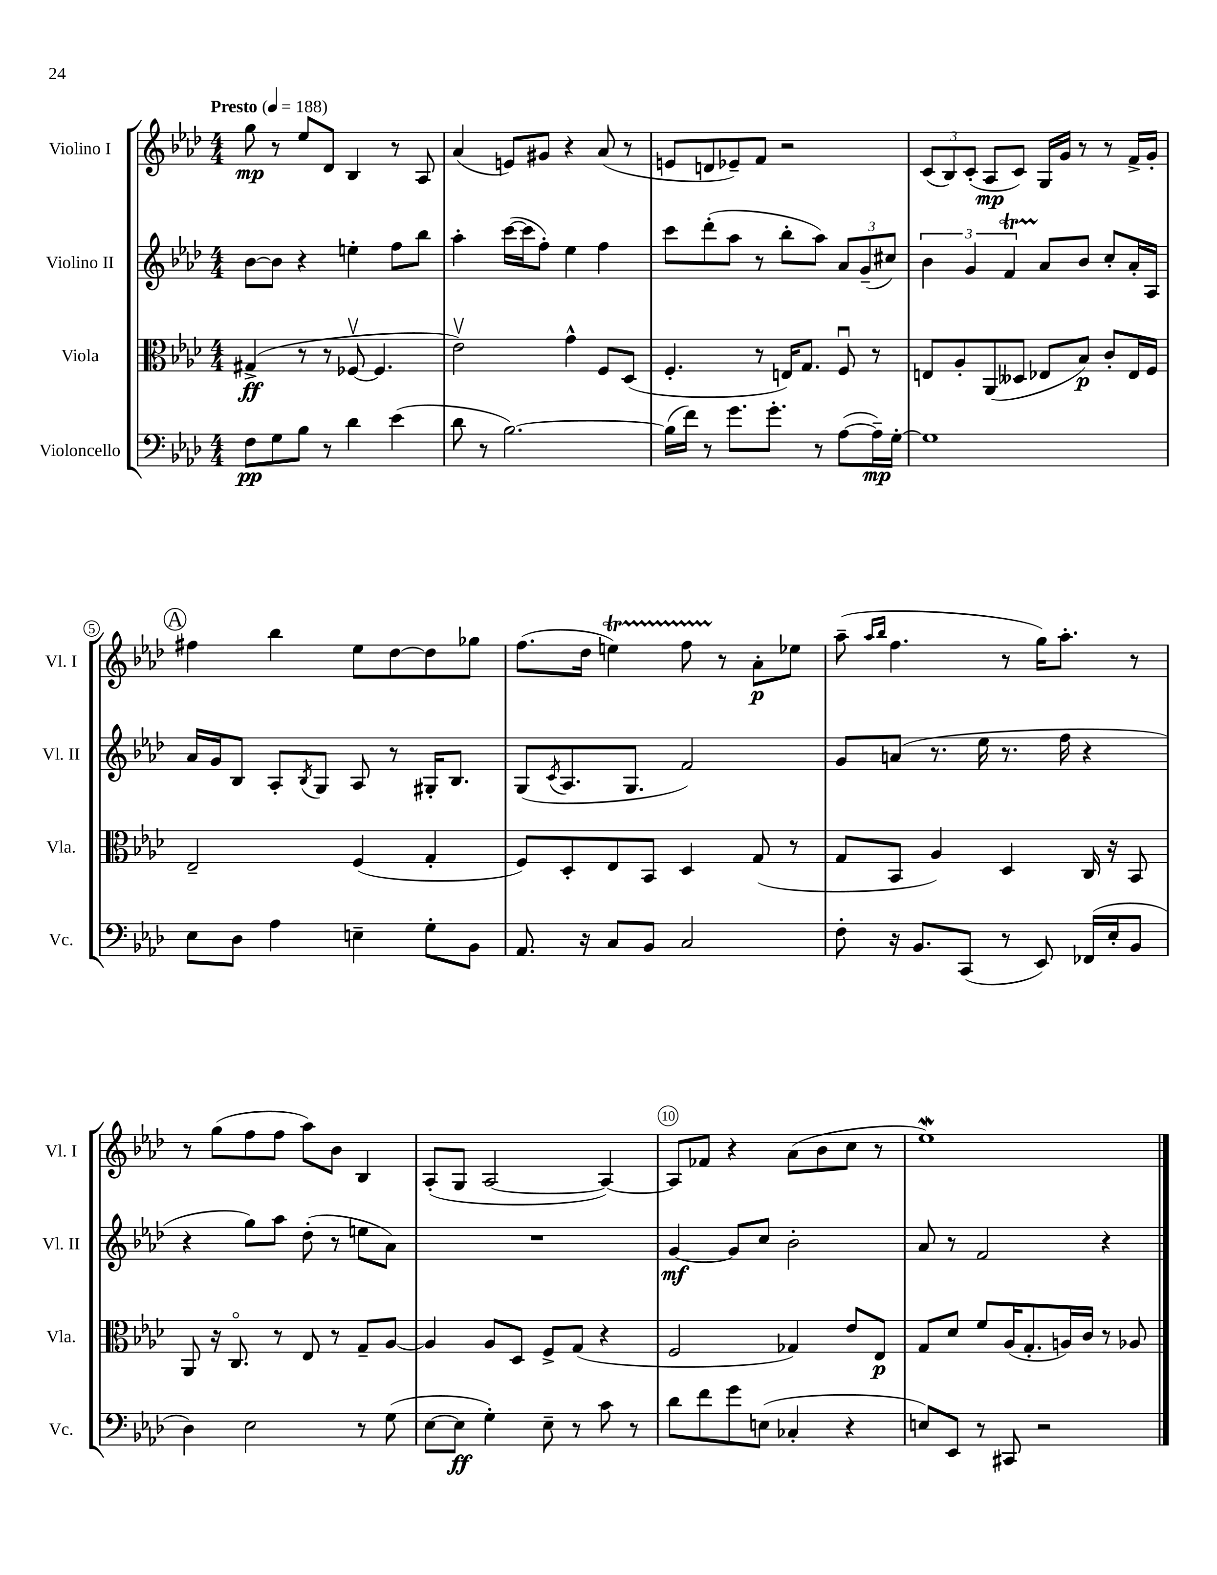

**kern	**kern	**kern	**kern
*staff4	*staff3	*staff2	*staff1
*clefF4	*clefC3	*clefG2	*clefG2
*k[b-e-a-d-]	*k[b-e-a-d-]	*k[b-e-a-d-]	*k[b-e-a-d-]
*M4/4	*M4/4	*M4/4	*M4/4
*MM188	*MM188	*MM188	*MM188
8F\L	(4G#^/	[8b-\L	8gg\
8G\	.	8b-\]J	8r
8B-\J	8r	4r	8ee-/L
8r	8r	.	8d-/J
4d-\	[8F-v/	4ee'\	4B-/
.	4.F-/]	.	.
(4e-\	.	8ff\L	8r
.	.	8bb-\J	8A-/
=	=	=	=
8d-\	2e-v\)	4aa-'\	(4a-/
8r	.	.	.
[2.B-\)	.	([16ccc\LL	8e/L)
.	.	16ccc\]J	.
.	.	8ff'\J)	8g#/J
.	4g^^\	4ee-\	4r
.	8F/L	4ff\	(8a-/
.	(8D-/J	.	8r
=	=	=	=
(16B-\]LL	4.F'/	8ccc\L	8e/L
16f\JJ)	.	.	.
8r	.	(8ddd-'\	8d/
8.g\L	.	8aa-\J	8e-~/)
.	8r	8r	8f/J
8.g'\J	.	.	.
.	16E/LK)	8bb-'\L	2r
.	8.G/J	.	.
8r	.	8aa-\J)	.
([8A-\L	8Fu/	12a-/L	.
.	.	(12g~/	.
16A-~\]L)	8r	.	.
.	.	12cc#/J)	.
[16G'\JJ	.	.	.
=	=	=	=
1G]	8E/L	6b-\	(12c/L
.	.	.	12B-/)
.	8A-'/	.	.
.	.	6g/	(12c'/J
.	(8AA-/	.	8A-/L
.	.	6f/	.
.	8D--/J	.	8c/J)
.	8E-/L	8a-/L	16G/LL
.	.	.	16g/JJ
.	8B-/J)	8b-/J	8r
.	8c'/L	8cc'/L	8r
.	16E-/L	16a-'/L	16f^/LL
.	16F/JJ	16A-/JJ	16g'/JJ
=	=	=	=
8E-\L	2E-~/	16a-/LL	4ff#\
.	.	16g/J	.
8D-\J	.	8B-/J	.
4A-\	.	8A-'/L	4bb-\
.	.	8qB-/	.
.	.	8G/J	.
4E~\	(4F/	8A-/	8ee-\L
.	.	8r	[8dd-\
8G'\L	4G'/	16G#'/LK	8dd-\]
.	.	8.B-/J	.
8BB-\J	.	.	8gg-\J
=	=	=	=
8.AA-/	8F/L)	(8G/L	(8.ff\L
.	.	8qc/	.
.	8D-'/	8.A-/	.
16r	.	.	16dd-\Jk
8C/L	8E-/	.	4ee\)
.	.	8.G/J	.
8BB-/J	8BB-/J	.	.
2C/	4D-/	2f/)	8ff\
.	.	.	8r
.	(8G/	.	8a-'\L
.	8r	.	8ee-\J
=	=	=	=
8F'\	8G/L	8g/L	(8aa-~\
.	.	.	16qqaa-/LL
.	.	.	16qqbb-/JJ
16r	8BB-/J	(8a/J	4.ff\
8.BB-/L	.	.	.
.	4A-/)	8.r	.
(8CC/J	.	.	.
.	.	16ee-\	.
8r	4D-/	8.r	8r
8EE-/)	.	.	16gg\LK)
.	.	16ff\	8.aa-'\J
(16FF-/LL	16C/	4r	.
16E-'/J	16r	.	.
8BB-/J	8BB-/	.	8r
=	=	=	=
4D-\)	8AA-/	4r	8r
.	16r	.	(8gg\L
.	8.Co/	.	.
2E-\	.	8gg\L)	8ff\
.	8r	8aa-\J	8ff\J
.	8E-/	(8dd-'\	8aa-\L)
.	8r	8r	8b-\J
8r	8G~/L	8ee\L	4B-/
(8G\	[8A-/J	8a-\J)	.
=	=	=	=
[8E-\L	4A-/]	1r	(8A-'/L
8E-\]J	.	.	8G/J
4G'\)	8A-/L	.	[2A-/
.	8D-/J	.	.
8E-~\	8F^/L	.	.
8r	(8G/J	.	.
8c\	4r	.	4A-/_)
8r	.	.	.
=	=	=	=
8d-\L	2F/	[4g/	8A-/]L
8f\	.	.	8f-/J
8g\	.	8g/]L	4r
(8E\J	.	8cc/J	.
4C-'/	4G-/)	2b-'\	(8a-\L
.	.	.	8b-\
4r	8e-/L	.	8cc\J
.	8E-/J	.	8r
=	=	=	=
8E/L)	8G/L	8a-/	1ee-)
8EE-/J	8d-/J	8r	.
8r	8f/L	2f/	.
8CC#/	(16A-/K	.	.
.	8.G'/	.	.
2r	.	.	.
.	16A/L)	.	.
.	16c/JJ	.	.
.	8r	4r	.
.	8A-/	.	.
==	==	==	==
*-	*-	*-	*-
